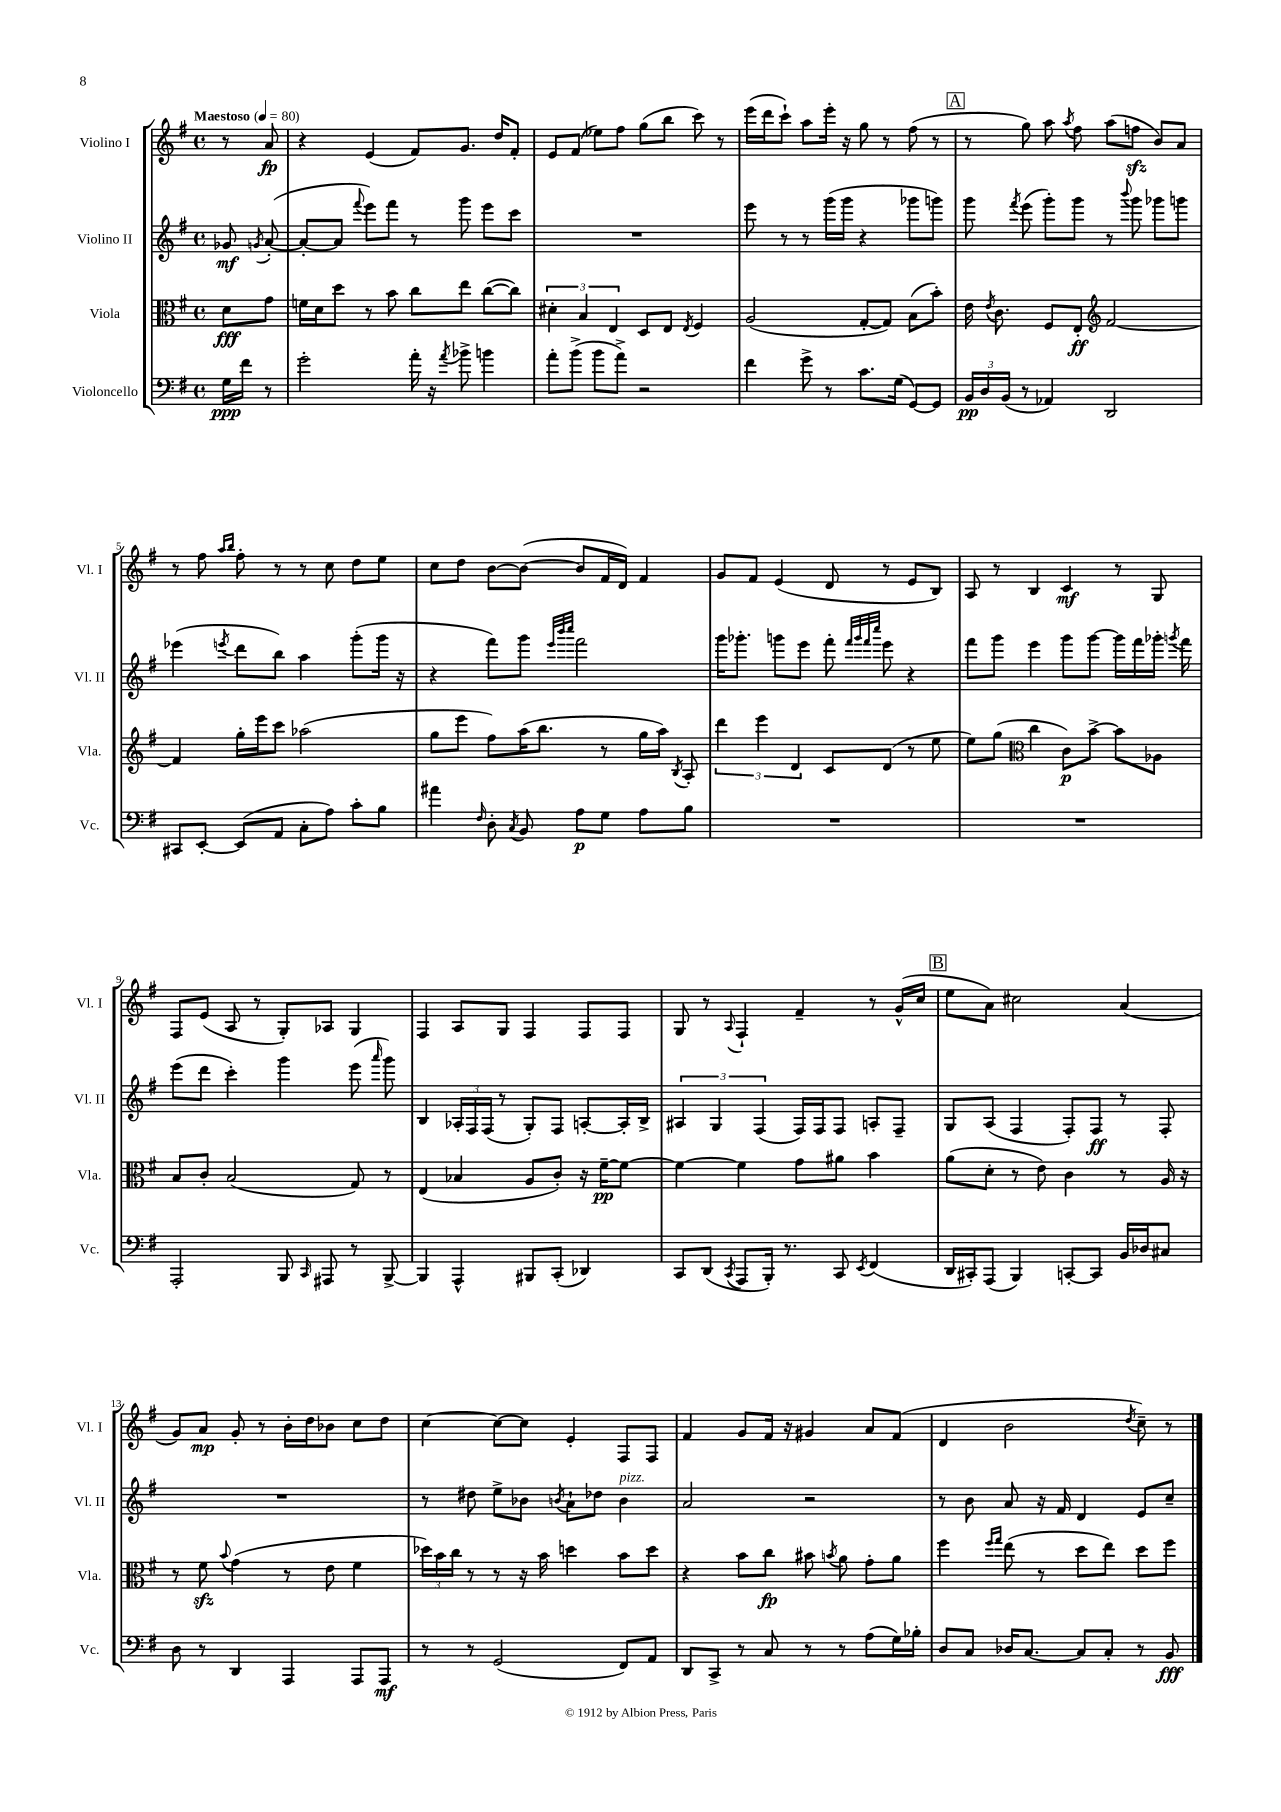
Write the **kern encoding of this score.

**kern	**kern	**kern	**kern
*staff4	*staff3	*staff2	*staff1
*clefF4	*clefC3	*clefG2	*clefG2
*k[f#]	*k[f#]	*k[f#]	*k[f#]
*M4/4	*M4/4	*M4/4	*M4/4
*met(c)	*met(c)	*met(c)	*met(c)
*MM80	*MM80	*MM80	*MM80
16G	8d	8g-	8r
16f#	.	.	.
.	.	8qg	.
8r	8g	([8a'	8a
=	=	=	=
2g'	16f	8a'_	4r
.	16d	.	.
.	8dd	8a]	.
.	.	8qqfff#	.
.	8r	8eee)	(4e
.	8b	8fff#	.
16a'	8cc	8r	8f#)
16r	.	.	.
8qa	.	.	.
8b-^	8ee	8ggg	8.g
4b	([8cc	8eee	.
.	.	.	16dd
.	8cc])	8ccc	8f#'
=	=	=	=
8a'	6d#'	1r	8e
(8b^	.	.	(8f#
.	6B	.	.
8b	.	.	8ee-)
.	6E	.	.
8a^)	.	.	8ff#
2r	8D	.	(8gg
.	8E	.	8bb
.	8qE	.	.
.	4F#	.	8ccc)
.	.	.	8r
=	=	=	=
4f#	(2A	8eee	(16eee
.	.	.	16ddd
.	.	8r	8ccc`)
8g^	.	8r	8aa
8r	.	(16ggg	16eee'
.	.	16ggg	16r
8.c	[8G'	4r	8gg
.	8G])	.	8r
(16G	.	.	.
[8GG)	(8B	8ggg-	(8ff#
8GG]	8b')	8ggg)	8r
=	=	=	=
24BB	16e	8ggg	8r
24D	.	.	.
.	8qe	.	.
.	8.c	.	.
(24BB	.	.	.
.	.	8qfff#	.
8r	.	(8eee	8gg)
4AA-)	8F#	8ggg')	8aa
.	.	.	8qaa
.	8E'	8ggg	8ff#
*	*clefG2	*	*
2DD	[2f#	8r	(8aa
.	.	8qqbbb	.
.	.	8ggg	8ff
.	.	8ggg-	8b)
.	.	8ggg	8a
=	=	=	=
8CC#	4f#]	(4eee-	8r
[8EE'	.	.	8ff#
.	.	.	16qqaa
.	.	8qeee	16qqbb
(8EE]	16gg'	8ddd	8ff#'
.	16eee	.	.
8AA	8ccc	8bb)	8r
8C'	(2aa-	4aa	8r
8A)	.	.	8cc
8c'	.	(8ggg'	8dd
8B	.	16ggg	8ee
.	.	16r	.
=	=	=	=
4a#	8gg	4r	8cc
.	8eee	.	8dd
16qqF#	.	.	.
8D'	8ff#)	8fff#)	[8b
8qC	.	.	.
8BB	(16aa	8ggg	(8b_
.	8.bb	.	.
.	.	32qqeee	.
.	.	32qqbbb	.
.	.	32qqcccc	.
8A	.	2fff#	8b]
8G	8r	.	16f#
.	.	.	16d)
8A	16gg	.	4f#
.	16aa)	.	.
.	8qB	.	.
8B	8A'	.	.
=	=	=	=
1r	6ddd	16ggg	8g
.	.	8.ggg-'	.
.	.	.	8f#
.	6eee	.	.
.	.	8ggg	(4e
.	6d	.	.
.	.	8eee	.
.	8c	8fff#'	8d
.	.	32qqfff#	.
.	.	32qqggg	.
.	.	32qqfff#	.
.	.	32qqcccc	.
.	(8d	8eee	8r
.	8r	4r	8e
.	8ee	.	8B)
=	=	=	=
1r	8ee)	8fff#	8A
.	(8gg	8ggg	8r
*	*clefC3	*	*
.	4cc	4eee	4B
.	8c)	8ggg	4c
.	[8b^	[8ggg	.
.	8b]	16ggg]	8r
.	.	16fff#	.
.	8A-	16ggg-'	8G
.	.	8qggg	.
.	.	16fff#	.
=	=	=	=
2AAA'	8B	(8eee	8F#
.	8c'	8ddd	(8e
.	(2B	4ccc')	8A
.	.	.	8r
8BBB	.	4ggg	8G')
16qqCC	.	.	.
8AAA#	.	.	8A-
8r	8G)	(8eee	4G
.	.	16qqaaa	.
[8BBB^	8r	8ggg)	.
=	=	=	=
4BBB]	(4E	4B	4F#
4AAA^^	4B-	24A-'	8A
.	.	24F#	.
.	.	(24F#	.
.	.	8r	8G
8BBB#	8A	8G')	4F#
(8CC'	8c')	8F#	.
4DD-)	16r	[8A'	8F#
.	[16f#~	.	.
.	8f#_	16A']	8F#
.	.	16B^	.
=	=	=	=
8CC	4f#_	6A#	8G
(8DD	.	.	8r
.	.	6G	.
8qCC	.	.	8qqA
8AAA	4f#]	.	4F#`
.	.	(6F#	.
16BBB')	.	.	.
8.r	.	.	.
.	8g	16F#)	4f#~
.	.	16F#	.
8CC	8a#	8F#	.
8qEE	.	.	.
(4FF#	4b	8A'	8r
.	.	8F#~	(16g^^
.	.	.	16cc
=	=	=	=
16DD	(8a	8G	8ee
16CC#')	.	.	.
(8AAA	8d'	(8A	8a)
4BBB)	8r	4F#	2cc#
.	8e)	.	.
[8CC'	4c	8F#')	.
8CC]	.	8F#	.
16BB	8r	8r	(4a
16D-	.	.	.
8C#	16A	8F#'	.
.	16r	.	.
=	=	=	=
8D	8r	1r	8g)
8r	8f#	.	8a
.	8qqb	.	.
4DD	(4g	.	8g'
.	.	.	8r
4AAA	8r	.	16b'
.	.	.	16dd
.	8e	.	8b-
8AAA	4f#	.	8cc
8AAA	.	.	8dd
=	=	=	=
8r	24dd-)	8r	[4cc
.	24b	.	.
.	24cc	.	.
8r	8r	8dd#	.
(2GG	8r	8ee^	8cc_
.	16r	8b-	8cc]
.	16b	.	.
.	.	8qb	.
.	4dd	8a`	4e'
.	.	8dd-	.
8FF#)	8b	4b	8F#
8AA	8dd	.	8F#
=	=	=	=
8DD	4r	2a	4f#
8CC^	.	.	.
8r	8b	.	8g
8C	8cc	.	16f#
.	.	.	16r
8r	8b#	2r	4g#
.	8qb	.	.
8r	8a	.	.
(8A	8g'	.	8a
16G)	8a	.	(8f#
16B-'	.	.	.
=	=	=	=
8D	4ff#	8r	4d
8C	.	8b	.
.	16qqff#	.	.
.	16qqgg	.	.
16D-	(8ee	8a	2b
[8.C	.	.	.
.	8r	16r	.
.	.	16f#	.
8C]	8dd	4d	.
8C'	8ee)	.	.
.	.	.	8qdd
8r	8dd	8e	8cc~)
8BB	8ff#	8cc~	8r
==	==	==	==
*-	*-	*-	*-
